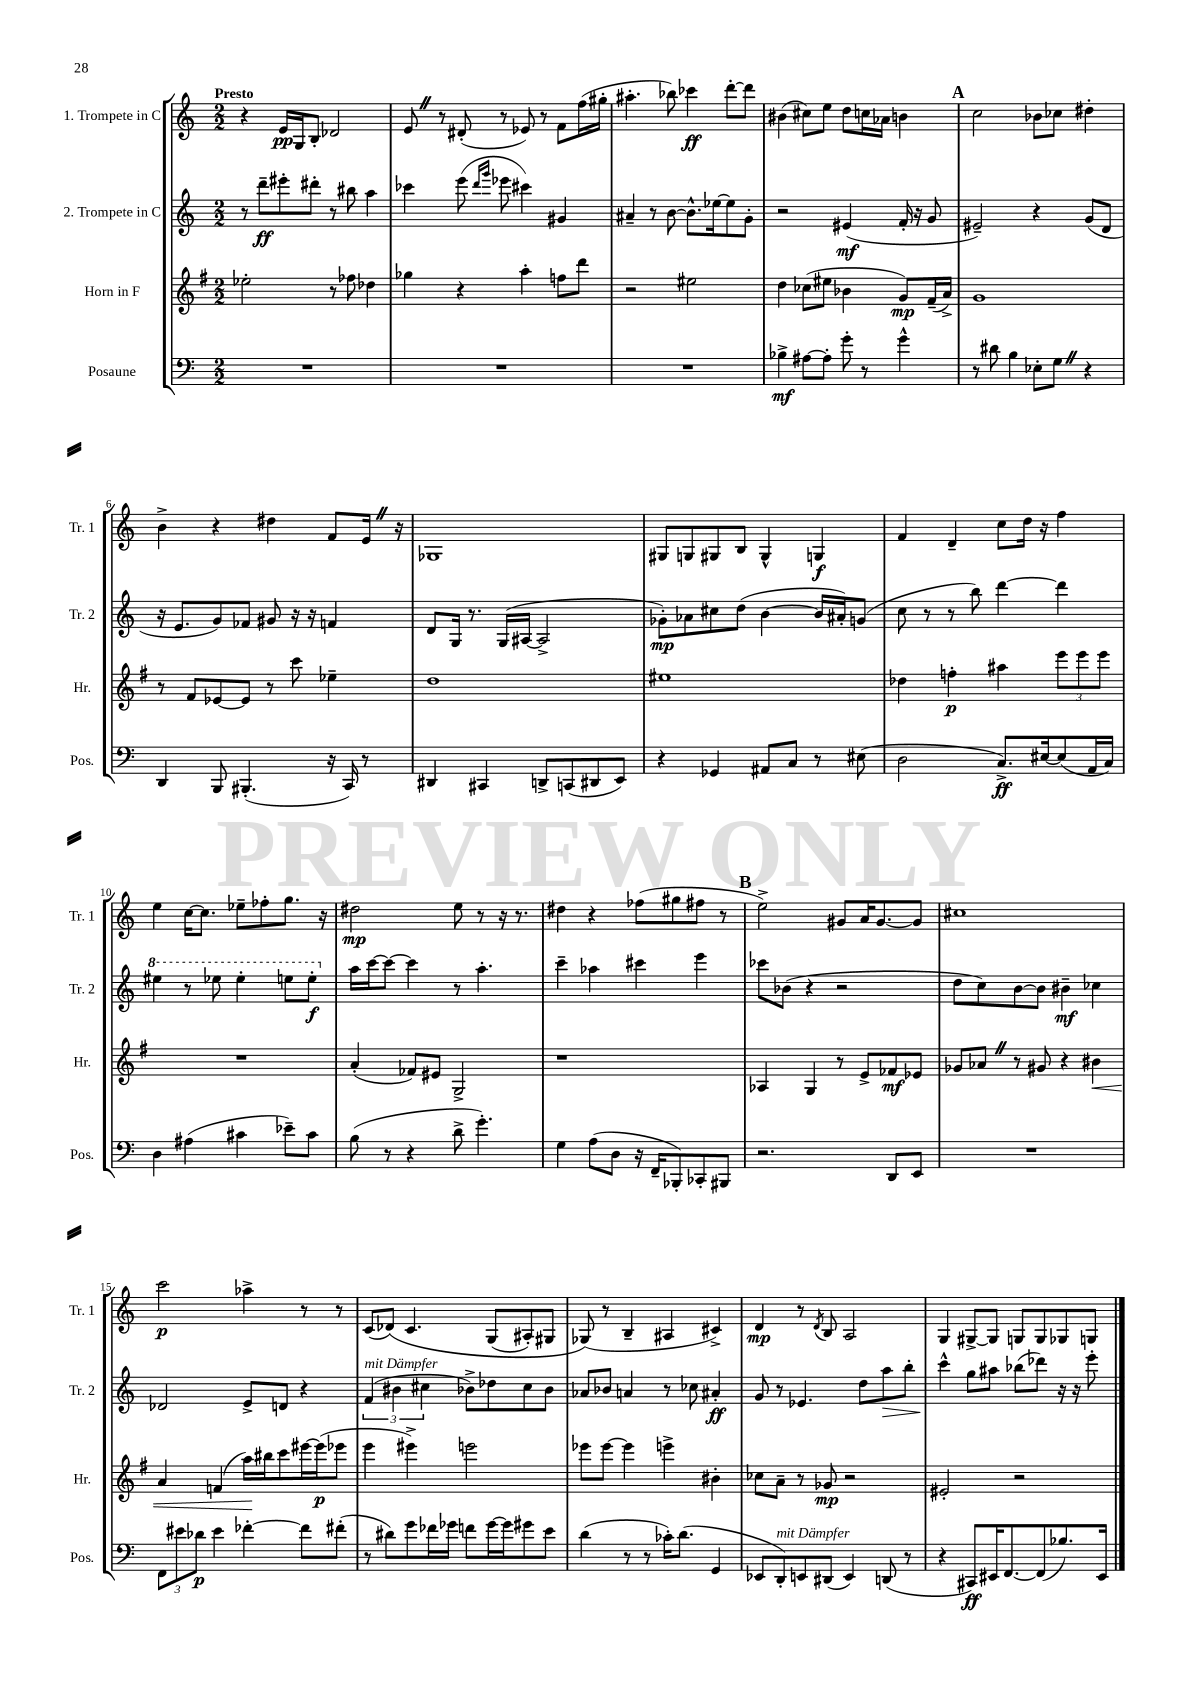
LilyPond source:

<<
\new StaffGroup <<
\new Staff = "s0" \with { instrumentName = "1. Trompete in C" shortInstrumentName = "Tr. 1" } {
    \clef treble \key c \major \numericTimeSignature \time 2/2 \tempo "Presto"
    r4 e'16\pp g16 b8-. des'2 |
    e'8 \once \override BreathingSign.text = \markup { \musicglyph "scripts.caesura.straight" } \breathe r8 dis'8-.( r8 ees'8) r8 f'8 f''16( gis''16-. |
    ais''4.-. bes''8) ces'''4\ff d'''8~-. d'''8 |
    bis'4( cis''8) e''8 d''8 c''16 aes'16 b'4 |
    \mark \markup { \bold "A" } c''2 bes'8 ces''8 dis''4-. |
    b'4-> r4 dis''4 f'8 e'16 \once \override BreathingSign.text = \markup { \musicglyph "scripts.caesura.straight" } \breathe r16 |
    ges1 |
    gis8 g8 gis8 b8 gis4-^ g4\f |
    f'4 d'4-- c''8 d''16 r16 f''4 |
    e''4 c''16~ c''8. ees''8-- fes''8-. g''8. r16 |
    dis''2\mp e''8 r8 r16 r8. |
    dis''4 r4 fes''8( gis''8 fis''8 r8 |
    \mark \markup { \bold "B" } e''2->) gis'8 a'16 gis'8.~ gis'8 |
    cis''1 |
    c'''2\p aes''4-> r8 r8 |
    c'8( des'8)\( c'4. g8( ais8-.) gis8 |
    ges8(\) r8 b4-- ais4 cis'4->) |
    d'4\mp r8 \acciaccatura { d'8 } b8 a2 |
    g4 gis8~-> gis8 g8 g8 ges8 g8 \bar "|." |
}
\new Staff = "s1" \with { instrumentName = "2. Trompete in C" shortInstrumentName = "Tr. 2" } {
    \clef treble \key c \major \numericTimeSignature \time 2/2
    r8 d'''8--\ff eis'''8-. dis'''8-. r8 bis''8 a''4 |
    ces'''4 e'''8( \grace { d'''16 g'''16 } ees'''8 cis'''4) gis'4 |
    ais'4-- r8 b'8~ b'8.-^ ees''16~ ees''8 g'8-. |
    r2 eis'4\mf( f'16-. r16 g'8 |
    \mark \markup { \bold "A" } eis'2--) r4 g'8( d'8 |
    r16 e'8. g'8) fes'8 gis'8 r16 r16 f'4 |
    d'8 g16 r8. g16( ais16~ ais2-> |
    ges'8-.\mp) aes'8 cis''8 d''8( b'4~ b'16 ais'16-.) g'8( |
    c''8 r8 r8 b''8) d'''4~ d'''4 |
    \ottava #1 eis'''4 r8 ees'''8 ees'''4-. e'''8 e'''8-.\f \ottava #0 |
    a''16 c'''16~ c'''8~ c'''4 r8 a''4.-. |
    c'''4-- aes''4 cis'''4 e'''4 |
    \mark \markup { \bold "B" } ces'''8 bes'8( r4 r2 |
    d''8 c''8) b'8~ b'8 bis'4--\mf ces''4 |
    des'2 e'8-> d'8 r4 |
    \tuplet 3/2 { f'4^\markup { \italic "mit Dämpfer" }( bis'4 cis''4 } bes'8->) des''8 cis''8 bes'8 |
    aes'8 bes'8 a'4 r8 ces''8 ais'4-.\ff |
    g'8 r8 ees'4. d''8 a''8\> b''8-. |
    c'''4-^\! g''8 ais''8 bes''8( des'''8) r16 r16 e'''8-. \bar "|." |
}
\new Staff = "s2" \with { instrumentName = "Horn in F" shortInstrumentName = "Hr." } {
    \clef treble \key g \major \numericTimeSignature \time 2/2
    ees''2-. r8 fes''8 des''4 |
    ges''4 r4 a''4-. f''8 d'''8 |
    r2 eis''2 |
    d''4 ces''8( eis''8 bes'4 g'8\mp) fis'16--( a'16->) |
    \mark \markup { \bold "A" } g'1 |
    r8 fis'8 ees'8~ ees'8 r8 c'''8 ees''4-- |
    d''1 |
    eis''1 |
    des''4 f''4-.\p ais''4 \tuplet 3/2 { e'''8 e'''8 e'''8 } |
    R1 |
    a'4-.( fes'8) eis'8 g2-> |
    r1 |
    \mark \markup { \bold "B" } aes4 g4 r8 e'8-> fes'8\mf ees'8 |
    ges'8 aes'8 \once \override BreathingSign.text = \markup { \musicglyph "scripts.caesura.straight" } \breathe r8 gis'8 r4 bis'4\< |
    a'4 f'4( a''16\!) bis''16 c'''8 eis'''16~ eis'''16\p( ees'''8 |
    e'''4 eis'''4->) e'''2 |
    ees'''8 ees'''8~ ees'''4 e'''4-> bis'4-. |
    ces''8 a'8-- r8 ges'8\mp r2 |
    eis'2-. r2 \bar "|." |
}
\new Staff = "s3" \with { instrumentName = "Posaune" shortInstrumentName = "Pos." } {
    \clef bass \key c \major \numericTimeSignature \time 2/2
    R1 |
    R1 |
    R1 |
    bes4->\mf ais8~ ais8-. g'8-. r8 g'4-^ |
    \mark \markup { \bold "A" } r8 dis'8 b4 ees8-. g8 \once \override BreathingSign.text = \markup { \musicglyph "scripts.caesura.straight" } \breathe r4 |
    d,4 b,,8 bis,,4.-.( r16 c,16) r8 |
    dis,4 cis,4 d,8-> c,8( dis,8 e,8) |
    r4 ges,4 ais,8 c8 r8 eis8( |
    d2 c8.->\ff) eis16~ eis8( a,16 c16) |
    d4 ais4( cis'4 ees'8--) cis'8 |
    b8( r8 r4 d'8-> g'4.-.) |
    g4 a8( d8 r16 f,16-- bes,,8-.) ces,8-. bis,,8 |
    \mark \markup { \bold "B" } r2. d,8 e,8 |
    R1 |
    \tuplet 3/2 { f,8 eis'8 des'8\p } eis'4 fes'4~-. fes'8 fis'8-.( |
    r8 dis'8) g'8 fes'16 ges'16 f'8 ges'16~ ges'16 gis'8 e'8 |
    d'4( r8 r8 ces'16-.) d'8.( g,4 |
    ees,8 d,8-.^\markup { \italic "mit Dämpfer" }) e,8 dis,8( e,4) d,8( r8 |
    r4 cis,8\ff) eis,16 f,8.~ f,8( bes8.) eis,16 \bar "|." |
}
>>
>>
